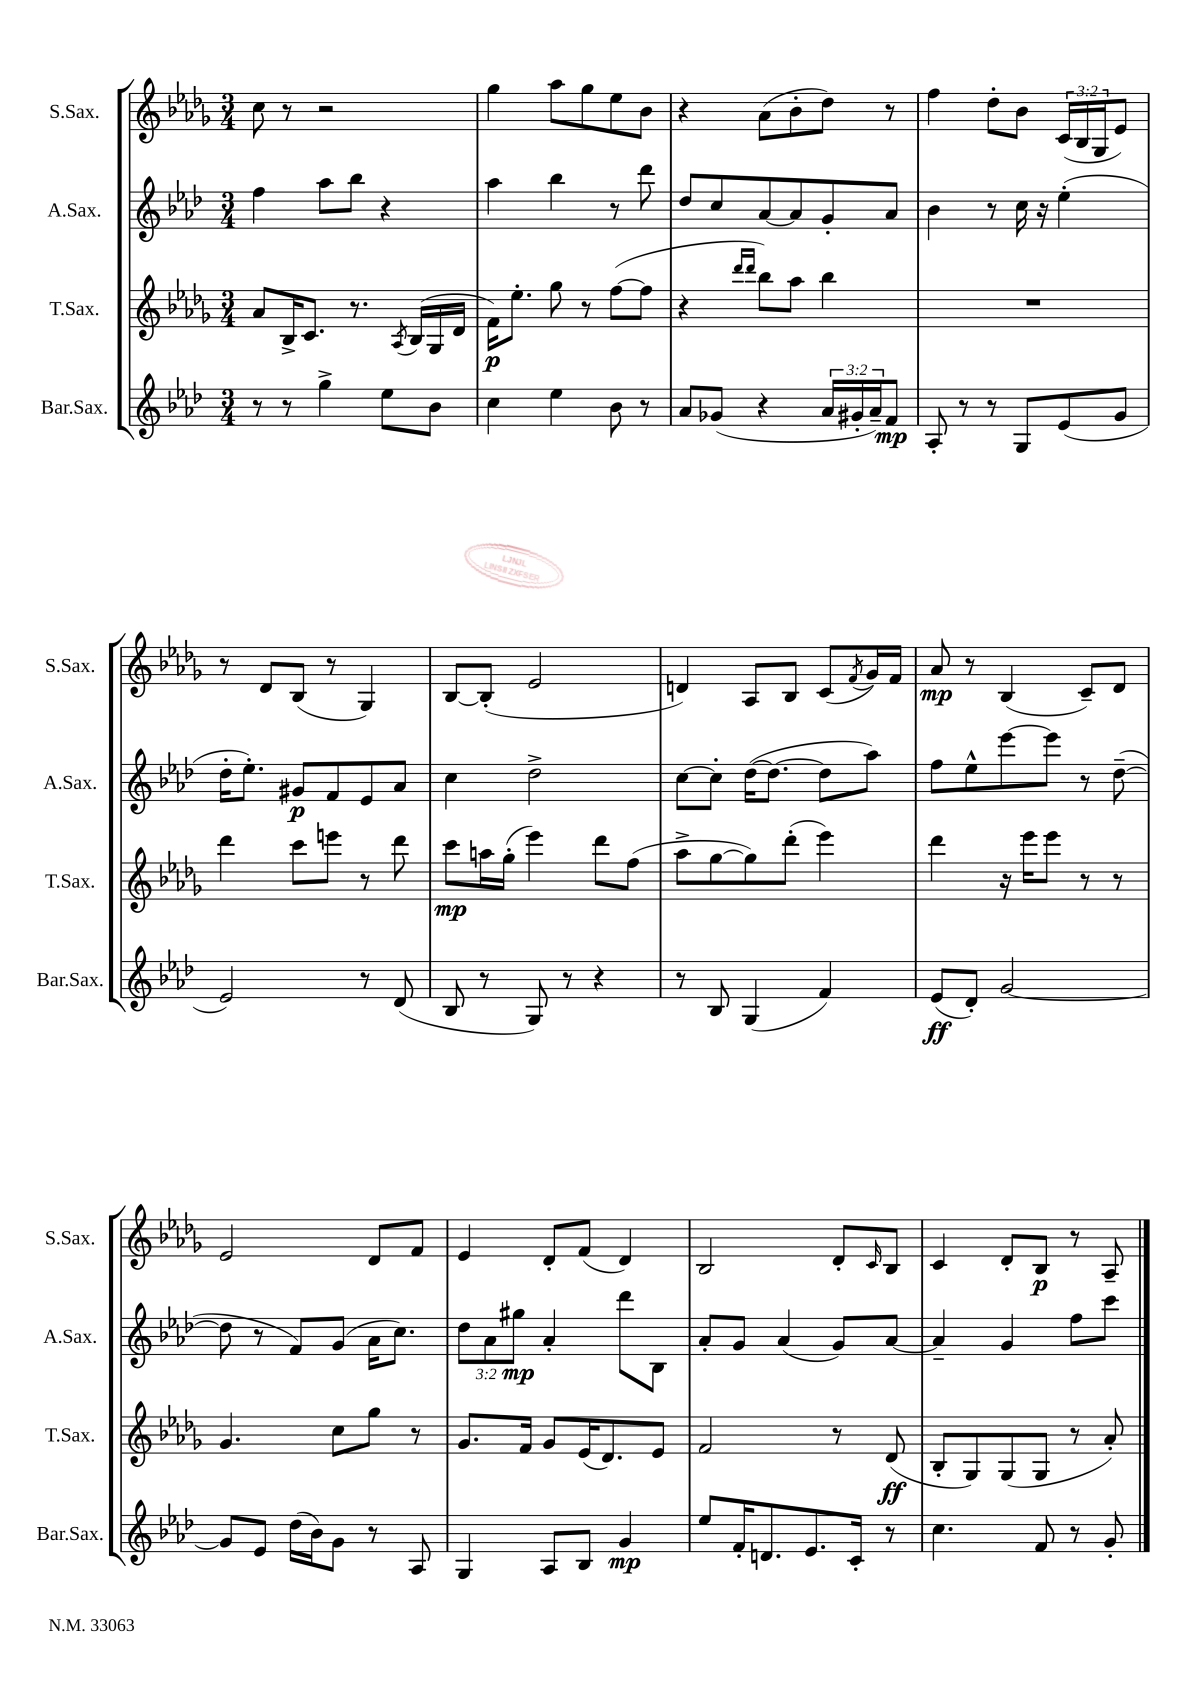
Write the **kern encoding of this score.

**kern	**dynam	**kern	**dynam	**kern	**dynam	**kern	**dynam
*part4	*part4	*part3	*part3	*part2	*part2	*part1	*part1
*staff4	*staff4	*staff3	*staff3	*staff2	*staff2	*staff1	*staff1
*I"Bar.Sax.	*	*I"T.Sax.	*	*I"A.Sax.	*	*I"S.Sax.	*
*I'Bar.Sax.	*	*I'T.Sax.	*	*I'A.Sax.	*	*I'S.Sax.	*
*clefG2	*	*clefG2	*	*clefG2	*	*clefG2	*
*k[b-e-a-d-]	*	*k[b-e-a-d-g-]	*	*k[b-e-a-d-]	*	*k[b-e-a-d-g-]	*
*M3/4	*	*M3/4	*	*M3/4	*	*M3/4	*
=135	=135	=135	=135	=135	=135	=135	=135
8r	.	8a-/L	.	4ff\	.	8cc\	.
8r	.	16B-^/K	.	.	.	8r	.
.	.	8.c/J	.	.	.	.	.
4gg^\	.	.	.	8aa-\L	.	2r	.
.	.	8.r	.	8bb-\J	.	.	.
8ee-\L	.	.	.	4r	.	.	.
.	.	8qA-/	.	.	.	.	.
.	.	(16B-/LL	.	.	.	.	.
8b-\J	.	16G-/	.	.	.	.	.
.	.	16d-/JJ	.	.	.	.	.
=136	=136	=136	=136	=136	=136	=136	=136
4cc\	.	16f\KL)	p	4aa-\	.	4gg-\	.
.	.	8.ee-'\J	.	.	.	.	.
4ee-\	.	8gg-\	.	4bb-\	.	8aa-\L	.
.	.	8r	.	.	.	8gg-\	.
8b-\	.	([8ff\L	.	8r	.	8ee-\	.
8r	.	8ff\J]	.	8ddd-\	.	8b-\J	.
=137	=137	=137	=137	=137	=137	=137	=137
8a-/L	.	4r	.	8dd-/L	.	4r	.
(8g-X/J	.	.	.	8cc/	.	.	.
.	.	16qqddd-/LL	.	.	.	.	.
.	.	16qqddd-/JJ	.	.	.	.	.
4r	.	8bb-\L)	.	[8a-/	.	(8a-\L	.
.	.	8aa-\J	.	8a-/]	.	8b-'\	.
24a-/LL	.	4bb-\	.	8g'/	.	8dd-\J)	.
24g#X'/	.	.	.	.	.	.	.
24a-~/J)	.	.	.	.	.	.	.
8f/J	mp	.	.	8a-/J	.	8r	.
=138	=138	=138	=138	=138	=138	=138	=138
8A-'/	.	2.r	.	4b-\	.	4ff\	.
8r	.	.	.	.	.	.	.
8r	.	.	.	8r	.	8dd-'\L	.
8G/L	.	.	.	16cc\	.	8b-\J	.
.	.	.	.	16r	.	.	.
(8e-/	.	.	.	(4ee-'\	.	(24c/LL	.
.	.	.	.	.	.	24B-/	.
.	.	.	.	.	.	24G-/J	.
8g/J	.	.	.	.	.	8e-/J)	.
!!LO:LB:g=z
=139	=139	=139	=139	=139	=139	=139	=139
2e-/)	.	4ddd-\	.	16dd-'\KL	.	8r	.
.	.	.	.	8.ee-'\J)	.	.	.
.	.	.	.	.	.	8d-/L	.
.	.	8ccc\L	.	8g#X/L	p	(8B-/J	.
.	.	8eeen\J	.	8f/	.	8r	.
8r	.	8r	.	8e-/	.	4G-/)	.
(8d-/	.	8ddd-\	.	8a-/J	.	.	.
=140	=140	=140	=140	=140	=140	=140	=140
8B-/	.	8ccc\L	mp	4cc\	.	[8B-/L	.
8r	.	16aan\L	.	.	.	(8B-'/J]	.
.	.	(16gg-'\JJ	.	.	.	.	.
8G/)	.	4eee-\)	.	2dd-^\	.	2e-/	.
8r	.	.	.	.	.	.	.
4r	.	8ddd-\L	.	.	.	.	.
.	.	(8ff\J	.	.	.	.	.
=141	=141	=141	=141	=141	=141	=141	=141
8r	.	8aa-^\L	.	[8cc\L	.	4dn/)	.
8B-/	.	[8gg-\	.	8cc'\J]	.	.	.
(4G/	.	8gg-\])	.	([16dd-\KL	.	8A-/L	.
.	.	.	.	8.dd-\J_	.	.	.
.	.	(8ddd-'\J	.	.	.	8B-/J	.
4f/)	.	4eee-\)	.	8dd-\L]	.	(8c/L	.
.	.	.	.	.	.	8qf/	.
.	.	.	.	8aa-\J)	.	16g-/L)	.
.	.	.	.	.	.	16f/JJ	.
=142	=142	=142	=142	=142	=142	=142	=142
(8e-/L	ff	4ddd-\	.	8ff\L	.	8a-/	mp
8d-'/J)	.	.	.	8ee-^^\	.	8r	.
[2g/	.	16r	.	[8eee-\	.	(4B-/	.
.	.	16eee-\KL	.	.	.	.	.
.	.	8eee-\J	.	8eee-\J]	.	.	.
.	.	8r	.	8r	.	8c~/L)	.
.	.	8r	.	([8dd-~\	.	8d-/J	.
!!LO:LB:g=z
=143	=143	=143	=143	=143	=143	=143	=143
8g/L]	.	4.g-/	.	8dd-\]	.	2e-/	.
8e-/J	.	.	.	8r	.	.	.
(16dd-\LL	.	.	.	8f/L)	.	.	.
16b-\J)	.	.	.	.	.	.	.
8g\J	.	8cc\L	.	(8g/J	.	.	.
8r	.	8gg-\J	.	16a-\KL	.	8d-/L	.
.	.	.	.	8.cc\J)	.	.	.
8A-/	.	8r	.	.	.	8f/J	.
=144	=144	=144	=144	=144	=144	=144	=144
4G/	.	8.g-/L	.	12dd-\L	.	4e-/	.
.	.	.	.	12a-\	.	.	.
.	.	.	.	12gg#X\J	mp	.	.
.	.	16f/Jk	.	.	.	.	.
8A-/L	.	8g-/L	.	4a-'/	.	8d-'/L	.
8B-/J	.	(16e-/K	.	.	.	(8f/J	.
.	.	8.d-/)	.	.	.	.	.
4g/	mp	.	.	8ddd-\L	.	4d-/)	.
.	.	8e-/J	.	8B-\J	.	.	.
=145	=145	=145	=145	=145	=145	=145	=145
8ee-/L	.	2f/	.	8a-'/L	.	2B-/	.
16f'/K	.	.	.	8g/J	.	.	.
8.dn/	.	.	.	.	.	.	.
.	.	.	.	(4a-/	.	.	.
8.e-/	.	.	.	.	.	.	.
.	.	8r	.	8g/L)	.	8d-'/L	.
16c'/Jk	.	.	.	.	.	.	.
.	.	.	.	.	.	16qqc/	.
8r	.	(8d-/	ff	[8a-/J	.	8B-/J	.
=146	=146	=146	=146	=146	=146	=146	=146
4.cc\	.	8B-'/L	.	4a-~/]	.	4c/	.
.	.	8G-/)	.	.	.	.	.
.	.	(8G-/	.	4g/	.	8d-'/L	.
8f/	.	8G-/J	.	.	.	8B-/J	p
8r	.	8r	.	8ff\L	.	8r	.
8g'/	.	8a-'/)	.	8ccc\J	.	8A-~/	.
==	==	==	==	==	==	==	==
*-	*-	*-	*-	*-	*-	*-	*-
